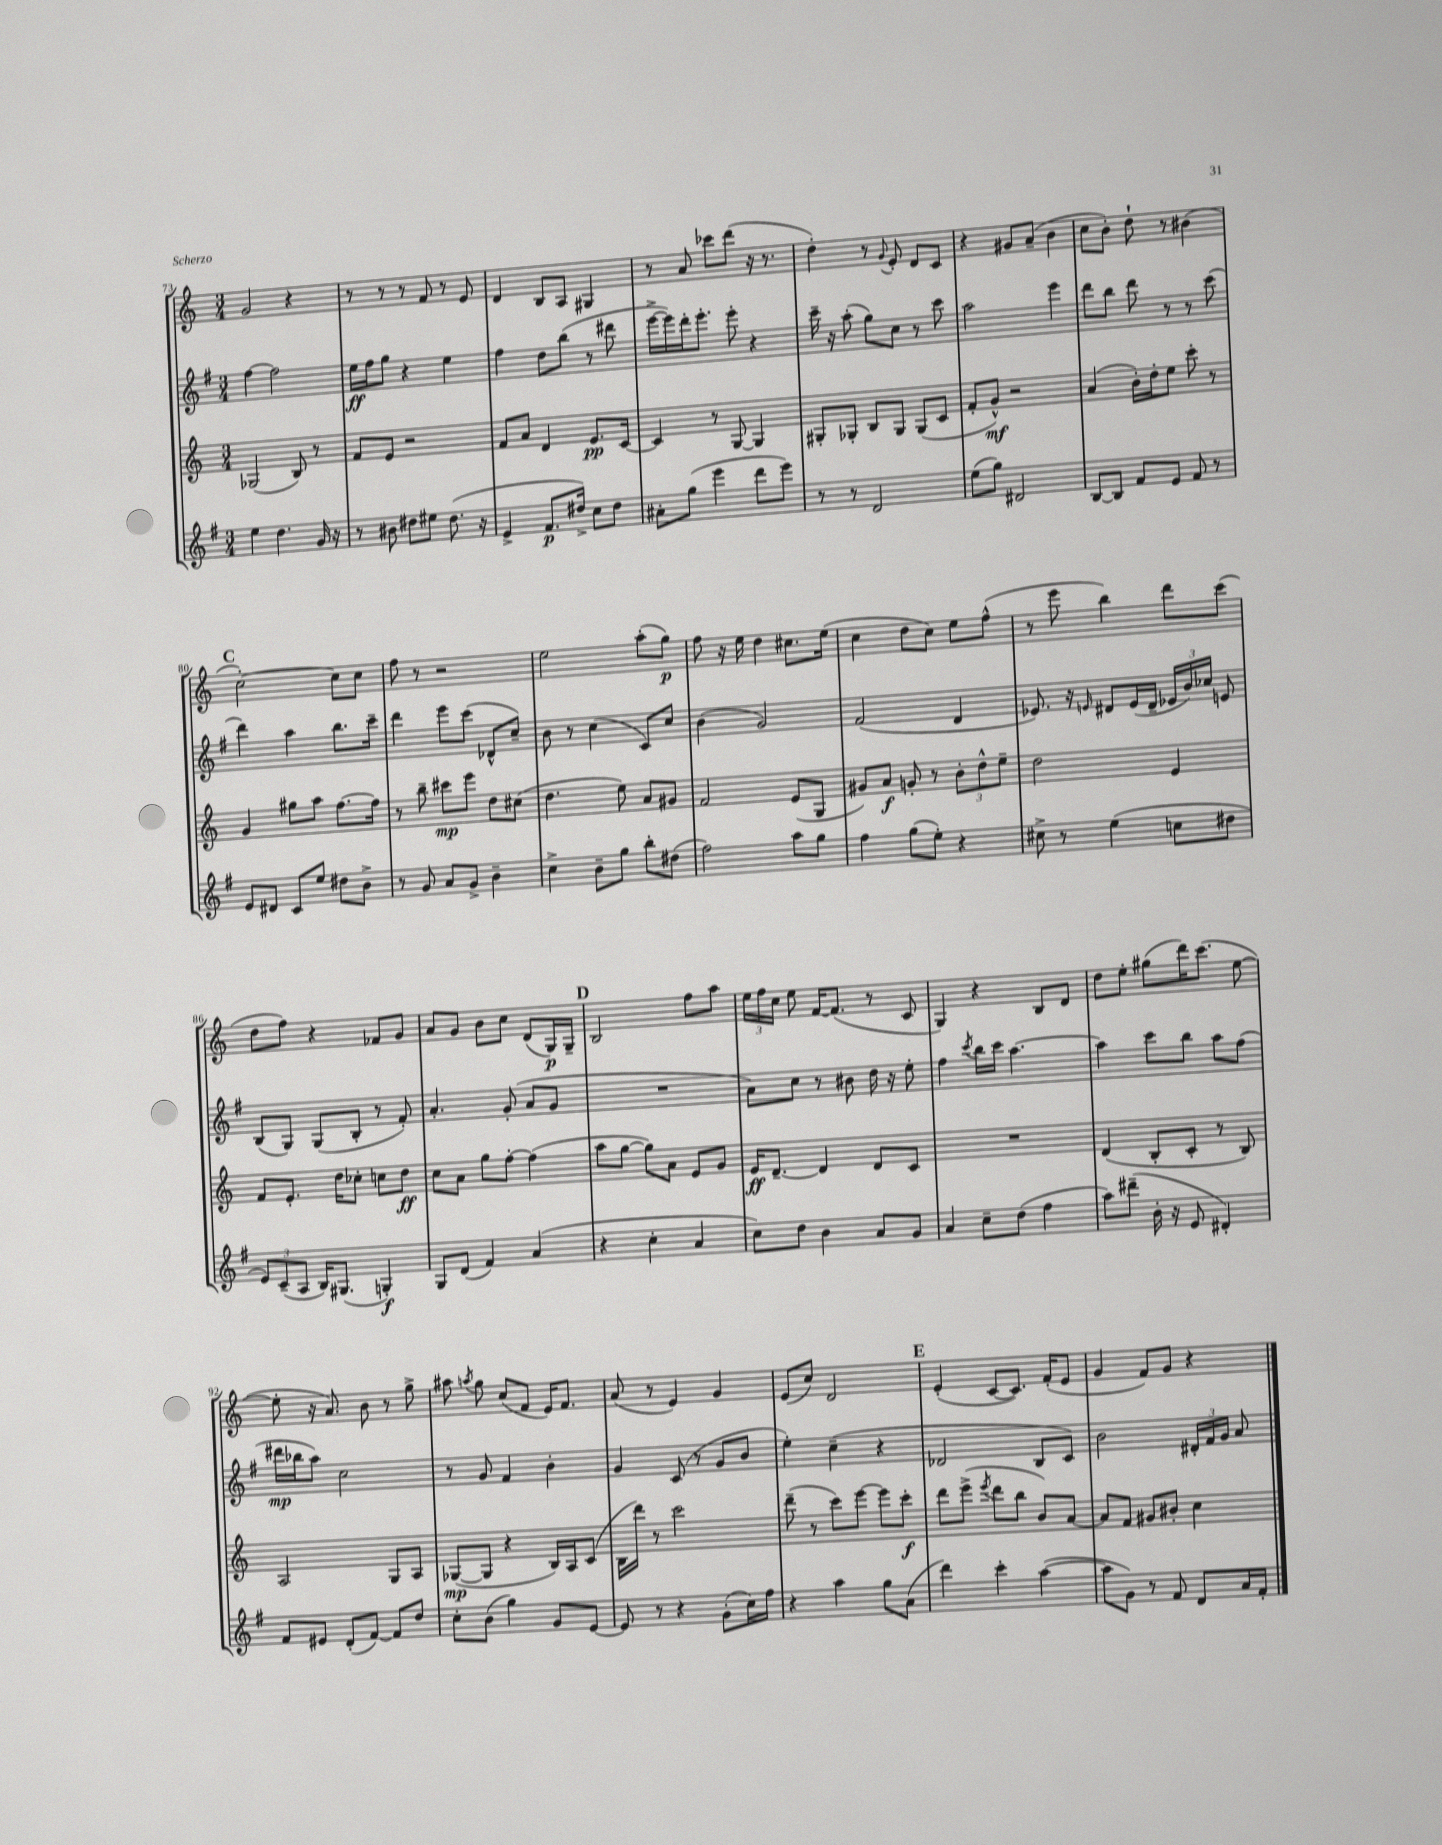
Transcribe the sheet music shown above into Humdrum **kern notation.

**kern	**dynam	**kern	**dynam	**kern	**dynam	**kern	**dynam
*part4	*part4	*part3	*part3	*part2	*part2	*part1	*part1
*staff4	*staff4	*staff3	*staff3	*staff2	*staff2	*staff1	*staff1
*clefG2	*	*clefG2	*	*clefG2	*	*clefG2	*
*k[f#]	*	*k[]	*	*k[f#]	*	*k[]	*
*M3/4	*	*M3/4	*	*M3/4	*	*M3/4	*
=73	=73	=73	=73	=73	=73	=73	=73
4ee\	.	(2G-X/	.	[4ff#\	.	2g/	.
4.dd\	.	.	.	2ff#\]	.	.	.
.	.	8B/)	.	.	.	4r	.
16g/	.	8r	.	.	.	.	.
16r	.	.	.	.	.	.	.
=74	=74	=74	=74	=74	=74	=74	=74
8r	.	8f/L	.	16ee\LL	ff	8r	.
.	.	.	.	16ff#\J	.	.	.
8b#X\	.	8e/J	.	8gg\J	.	8r	.
8dd#X\L	.	2r	.	4r	.	8r	.
8ee#X\J	.	.	.	.	.	8f/	.
(8.dd#\	.	.	.	4ee\	.	8r	.
.	.	.	.	.	.	8e/	.
16r	.	.	.	.	.	.	.
=75	=75	=75	=75	=75	=75	=75	=75
4e^/	.	8f/L	.	4ff#\	.	4d/	.
.	.	8a/J	.	.	.	.	.
8.f#/L	p	4d/	.	8dd\L	.	8B/L	.
.	.	.	.	(8bb\J	.	8A/J	.
16dd#X^/Jk)	.	.	.	.	.	.	.
8cc\L	.	8.e/L	pp	8r	.	4G#X/	.
8dd#\J	.	.	.	8ddd#X\	.	.	.
.	.	[16c/Jk	.	.	.	.	.
=76	=76	=76	=76	=76	=76	=76	=76
8a#X'\L	.	4c/]	.	[16eee^\LL	.	8r	.
.	.	.	.	16eee\])	.	.	.
(8gg\J	.	.	.	16ddd'\J	.	8a/	.
.	.	.	.	8.eee'\J	.	.	.
4eee\	.	8r	.	.	.	8ccc-X\L	.
.	.	[8G/	.	8eee'\	.	(8ddd\J	.
8ddd\L	.	4G/]	.	4r	.	16r	.
.	.	.	.	.	.	8.r	.
8eee\J)	.	.	.	.	.	.	.
=77	=77	=77	=77	=77	=77	=77	=77
8r	.	8G#X'/L	.	16ccc~\	.	4dd'\)	.
.	.	.	.	16r	.	.	.
8r	.	8G-X'/J	.	(8aa'\	.	.	.
2d/	.	8B/L	.	8gg\L)	.	8r	.
.	.	.	.	.	.	8qqg/	.
.	.	8G-/J	.	8cc\J	.	8e'/	.
.	.	(8G-/L	.	8r	.	8d/L	.
.	.	8c/J	.	8ccc\	.	8c/J	.
=78	=78	=78	=78	=78	=78	=78	=78
(8ee\L	.	8f'/L	.	2aa\	.	4r	.
8gg\J)	.	8g^^/J)	mf	.	.	.	.
2d#X/	.	2r	.	.	.	8g#X/L	.
.	.	.	.	.	.	(8a~/J	.
.	.	.	.	4eee\	.	4b\	.
=79	=79	=79	=79	=79	=79	=79	=79
[8B/L	.	(4a/	.	8ddd\L	.	8cc\L	.
8B/J]	.	.	.	8bb\J	.	8b'\J)	.
8f#/L	.	16b'\LL)	.	8ddd\	.	8dd`\	.
.	.	16dd'\J	.	.	.	.	.
8e/J	.	8ee\J	.	8r	.	8r	.
8f#/	.	8ccc'\	.	8r	.	(4b#X\	.
8r	.	8r	.	(8ccc\	.	.	.
!!LO:LB:g=z
!!LO:REH:place=s1:t=C
=80	=80	=80	=80	=80	=80	=80	=80
8e/L	.	4g/	.	4ddd\)	.	[2cc'\)	.
8d#X/J	.	.	.	.	.	.	.
8c/L	.	8gg#X\L	.	4aa\	.	.	.
8ee/J	.	8aa\J	.	.	.	.	.
8dd#X\L	.	[8.ff\L	.	8.bb\L	.	8cc\L]	.
8b^\J	.	.	.	.	.	8cc\J	.
.	.	16ff\Jk]	.	16ccc~\Jk	.	.	.
=81	=81	=81	=81	=81	=81	=81	=81
8r	.	8r	.	4ddd\	.	8ff\	.
8g/	.	8bb~\	.	.	.	8r	.
8a/L	.	8ccc#X\L	mp	8eee\L	.	2r	.
8g^/J	.	8eee\J	.	(8ccc\J	.	.	.
4b~\	.	8dd\L	.	8d-X^^/L	.	.	.
.	.	(8cc#X\J	.	8cc~/J)	.	.	.
=82	=82	=82	=82	=82	=82	=82	=82
4cc^\	.	4.dd\	.	8b\	.	2ee\	.
.	.	.	.	8r	.	.	.
8b~\L	.	.	.	(4cc\	.	.	.
8gg\J	.	8ee\)	.	.	.	.	.
8bb'\L	.	8a/L	.	8c/L)	.	(8aa'\L	.
(8dd#X\J	.	8g#X/J	.	8cc/J	.	8gg\J)	p
=83	=83	=83	=83	=83	=83	=83	=83
2ff#\)	.	2f/	.	(4b\	.	8ff\	.
.	.	.	.	.	.	16r	.
.	.	.	.	.	.	16ee\	.
.	.	.	.	2g/)	.	4dd\	.
8aa\L	.	(8e/L	.	.	.	8.cc#X\L	.
8gg\J	.	8G/J	.	.	.	.	.
.	.	.	.	.	.	(16ee\Jk	.
=84	=84	=84	=84	=84	=84	=84	=84
4ff#\	.	8g#X/L)	.	(2f#/	.	4cc\	.
.	.	8a/J	f	.	.	.	.
(8gg\L	.	8gn'/	.	.	.	8dd\L	.
8ee'\J)	.	8r	.	.	.	8cc\J)	.
4r	.	12b'\L	.	4d/	.	8ee\L	.
.	.	12dd^^\	.	.	.	.	.
.	.	.	.	.	.	(8ff^^\J	.
.	.	12ee~\J	.	.	.	.	.
=85	=85	=85	=85	=85	=85	=85	=85
8cc#X^\	.	2dd\	.	8.e-X/)	.	8r	.
8r	.	.	.	.	.	8eee\	.
.	.	.	.	16r	.	.	.
.	.	.	.	16qqen/	.	.	.
(4ee\	.	.	.	8d#X/L	.	4bb\)	.
.	.	.	.	(16e/L	.	.	.
.	.	.	.	16d#~/JJ	.	.	.
8ccn\L	.	4e/	.	24e-X/LL	.	8ddd\L	.
.	.	.	.	24b/)	.	.	.
.	.	.	.	24cc-X/JJ	.	.	.
8dd#X\J	.	.	.	8en/	.	(8ccc\J	.
!!LO:LB:g=z
=86	=86	=86	=86	=86	=86	=86	=86
12e/L)	.	8f/L	.	(8B/L	.	8dd\L	.
(12c~/	.	.	.	.	.	.	.
.	.	8.e'/J	.	8G/J)	.	8ff\J)	.
12A/J	.	.	.	.	.	.	.
16B/KL)	.	.	.	(8G/L	.	4r	.
(8.G#X/J	.	16dd\KL	.	.	.	.	.
.	.	8cc-X'\J	.	8B'/J	.	.	.
4Gn'/)	f	8ccn\L	.	8r	.	8f-X/L	.
.	.	8dd\J	ff	8f#'/)	.	8g/J	.
=87	=87	=87	=87	=87	=87	=87	=87
8G/L	.	8cc\L	.	4.a'/	.	8a/L	.
(8d/J	.	8a\J	.	.	.	8g/J	.
4f#/)	.	8gg\L	.	.	.	8b\L	.
.	.	[8ff'\J	.	(8g'/	.	8cc\J	.
(4a/	.	(4ff\]	.	8a/L	.	(8d/L	.
.	.	.	.	8g/J	.	16G/L)	p
.	.	.	.	.	.	16G~/JJ	.
!!LO:REH:place=s1:t=D
=88	=88	=88	=88	=88	=88	=88	=88
4r	.	8aa\L	.	2.r	.	2B/	.
.	.	[8gg\J	.	.	.	.	.
4cc'\	.	8gg\L])	.	.	.	.	.
.	.	8a\J	.	.	.	.	.
4a/	.	8e/L	.	.	.	8ff\L	.
.	.	8g/J	.	.	.	8aa\J	.
=89	=89	=89	=89	=89	=89	=89	=89
8cc\L)	.	16e/KL	ff	8a\L)	.	24ee\LL	.
.	.	.	.	.	.	24ff\	.
.	.	[8.d~/J	.	.	.	.	.
.	.	.	.	.	.	24cc\JJ	.
8dd\J	.	.	.	8cc\J	.	8ee\	.
4b\	.	4d/]	.	8r	.	[16f/KL	.
.	.	.	.	.	.	(8.f/J]	.
.	.	.	.	8b#X\	.	.	.
8a/L	.	8d/L	.	16dd\	.	8r	.
.	.	.	.	16r	.	.	.
8g/J	.	8c/J	.	8ee'\	.	8c/	.
=90	=90	=90	=90	=90	=90	=90	=90
4a/	.	2.r	.	4ff#\	.	4G/)	.
.	.	.	.	8qccc/	.	.	.
8cc~\L	.	.	.	16bb\LL	.	4r	.
.	.	.	.	16ccc\JJ	.	.	.
(8dd\J	.	.	.	[4.aa\	.	.	.
4ff#\	.	.	.	.	.	8B/L	.
.	.	.	.	.	.	8d/J	.
=91	=91	=91	=91	=91	=91	=91	=91
8aa\L)	.	(4d/	.	4aa\]	.	8dd\L	.
(8ddd#X~\J	.	.	.	.	.	8ee'\J	.
16b'\	.	8B'/L	.	8ccc\L	.	(8gg#X\L	.
16r	.	.	.	.	.	.	.
8e/	.	8c'/J	.	8bb\J	.	16ddd\K)	.
.	.	.	.	.	.	(8.ccc\J	.
4d#X'/)	.	8r	.	8aa\L	.	.	.
.	.	8B/)	.	(8ff#\J	.	[8ee\	.
!!LO:LB:g=z
=92	=92	=92	=92	=92	=92	=92	=92
8f#/L	.	2A/	.	16ddd#X\LL	mp	8ee'\]	.
.	.	.	.	16bb-X\J	.	.	.
8e#X/J	.	.	.	8aa\J)	.	16r	.
.	.	.	.	.	.	8.a/)	.
(8d'/L	.	.	.	2cc\	.	.	.
[8f#/J)	.	.	.	.	.	8b\	.
8f#/L]	.	8G/L	.	.	.	8r	.
8dd/J	.	8A/J	.	.	.	8gg^\	.
=93	=93	=93	=93	=93	=93	=93	=93
8cc'\L	.	([8G-X/L	mp	8r	.	8aa#X\	.
.	.	.	.	.	.	8qaan/	.
(8b\J	.	8G-/J]	.	8g/	.	8gg\	.
4gg\)	.	4r	.	4f#/	.	(8cc/L	.
.	.	.	.	.	.	8f/J	.
8g/L	.	16B/LL)	.	4b'\	.	16e/KL)	.
.	.	16A/J	.	.	.	8.f/J	.
[8e/J	.	(8c/J	.	.	.	.	.
=94	=94	=94	=94	=94	=94	=94	=94
8e/]	.	16B\LL	.	4g/	.	(8a/	.
.	.	16ddd\JJ)	.	.	.	.	.
8r	.	8r	.	.	.	8r	.
4r	.	2ccc\	.	(8c/	.	4e/)	.
.	.	.	.	8r	.	.	.
(8g'\L	.	.	.	8g/L	.	4g/	.
16cc\L)	.	.	.	8b/J	.	.	.
16ff#\JJ	.	.	.	.	.	.	.
=95	=95	=95	=95	=95	=95	=95	=95
4r	.	(8ddd~\	.	4ee'\)	.	(8e/L	.
.	.	8r	.	.	.	8cc/J)	.
4aa\	.	8ccc\L)	.	(4cc~\	.	2d/	.
.	.	[8eee\J	.	.	.	.	.
8gg\L	.	8eee\L]	.	4r	.	.	.
(8a\J	.	8ccc'\J	f	.	.	.	.
!!LO:REH:place=s1:t=E
=96	=96	=96	=96	=96	=96	=96	=96
4ddd\)	.	8ddd\L	.	2d-X/	.	(4e'/	.
.	.	(8eee^\J	.	.	.	.	.
.	.	8qeee/	.	.	.	.	.
4ccc'\	.	8ddd\L	.	.	.	[8c/L	.
.	.	8bb\J	.	.	.	8.c/J])	.
([4aa\	.	8b/L)	.	8B/L	.	.	.
.	.	.	.	.	.	(16f'/KL	.
.	.	[8a/J	.	8c/J)	.	8e/J	.
=97	=97	=97	=97	=97	=97	=97	=97
8aa\L]	.	8a/L]	.	2b\	.	4g/	.
8g\J)	.	8f/J	.	.	.	.	.
8r	.	8g#X/L	.	.	.	8f/L)	.
8f#/	.	8b#X'/J	.	.	.	8g/J	.
8d/L	.	4cc\	.	24d#X'/LL	.	4r	.
.	.	.	.	24f#/	.	.	.
.	.	.	.	24g/JJ	.	.	.
16a/L	.	.	.	8a/	.	.	.
16f#'/JJ	.	.	.	.	.	.	.
==	==	==	==	==	==	==	==
*-	*-	*-	*-	*-	*-	*-	*-
